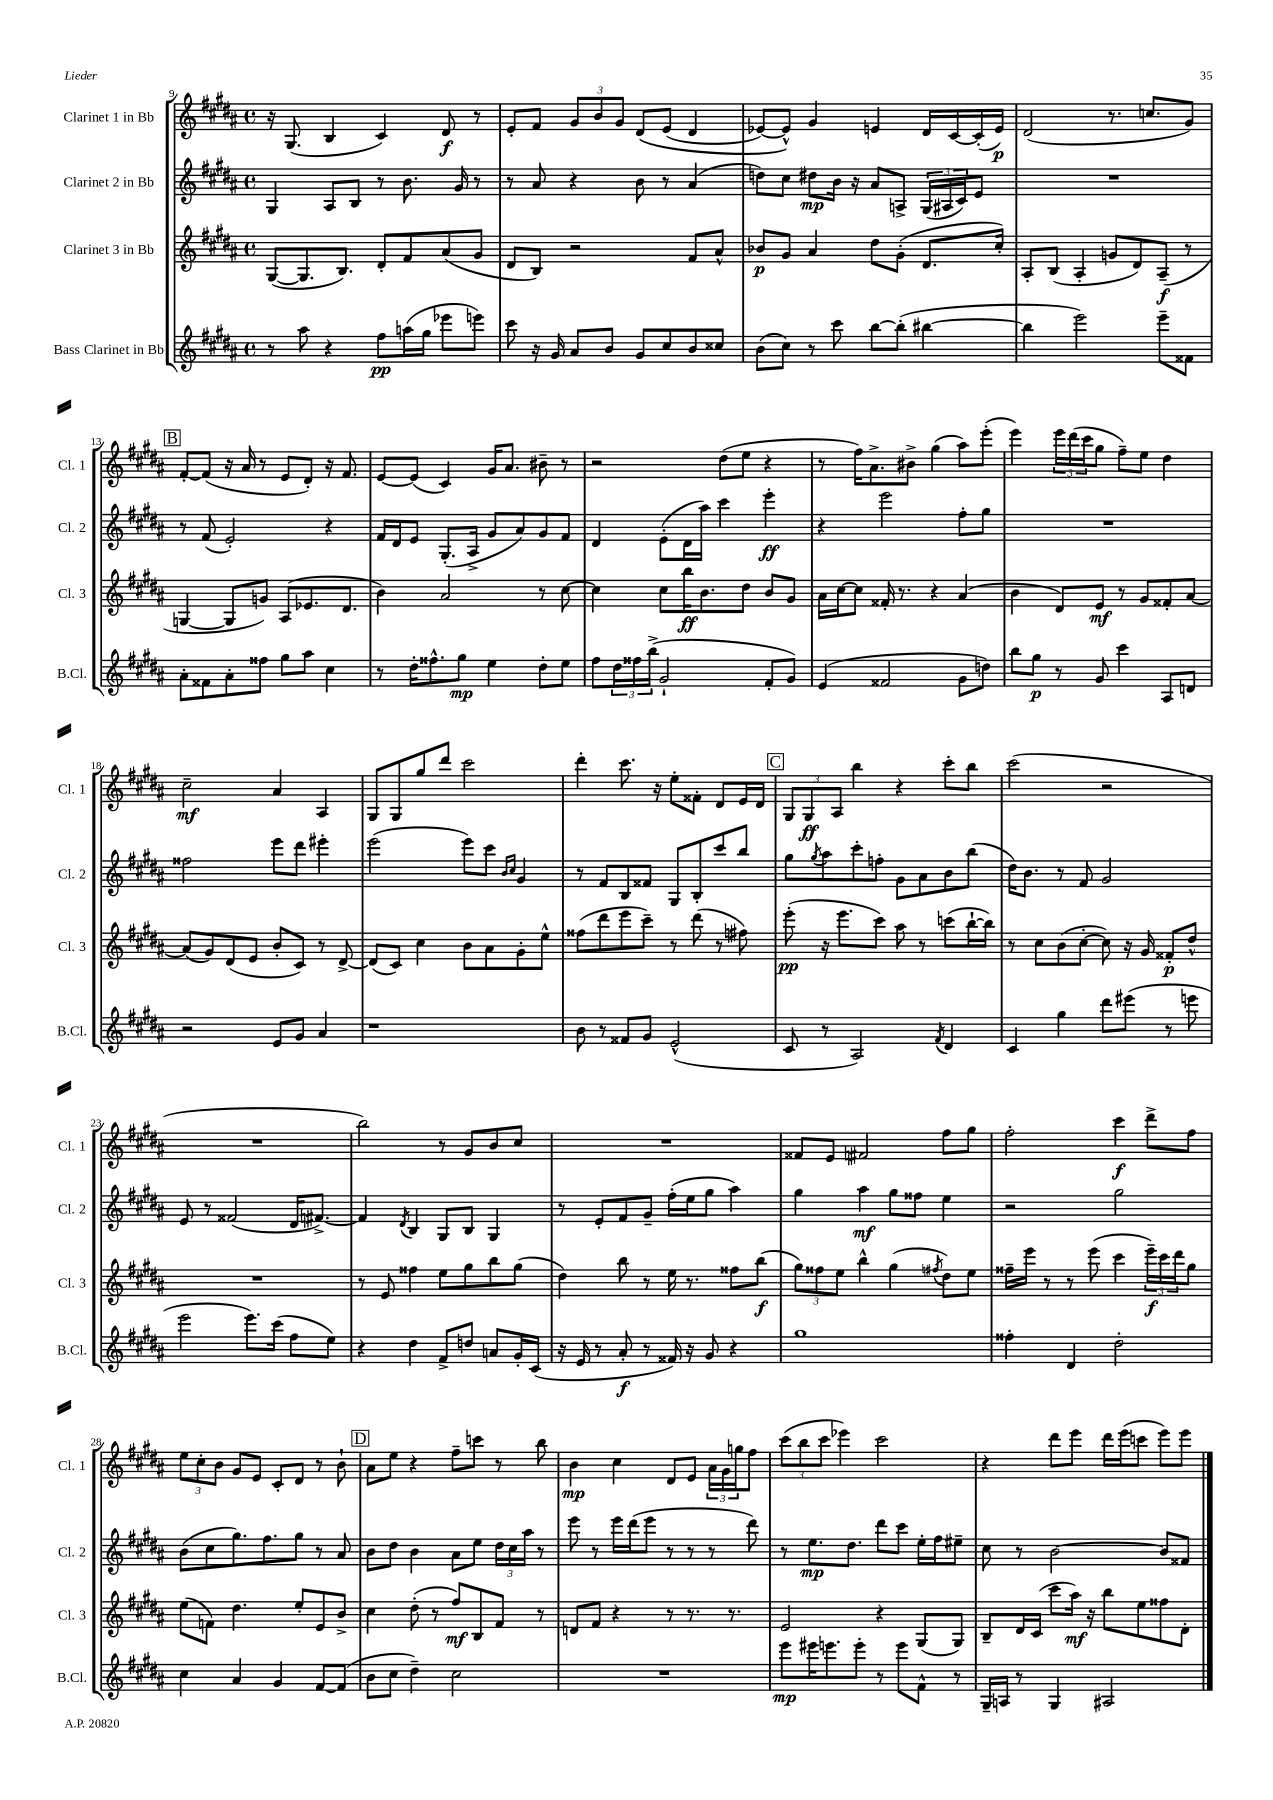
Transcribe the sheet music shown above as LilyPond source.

<<
\new StaffGroup <<
\new Staff = "s0" \with { instrumentName = "Clarinet 1 in Bb" shortInstrumentName = "Cl. 1" } {
    \clef treble \key b \major \defaultTimeSignature \time 4/4
    r16 gis8.( b4 cis'4) dis'8\f r8 |
    e'8-. fis'8 \tuplet 3/2 { gis'8 b'8 gis'8 } dis'8\( e'8( dis'4 |
    ees'8~) ees'8-^\) gis'4 e'4 dis'16 cis'16~ cis'16-.( e'16\p) |
    dis'2( r8. c''8. gis'8) |
    \mark \markup { \box "B" } fis'8~-. fis'8( r16 ais'16 r8 e'8 dis'8-.) r16 fis'8. |
    e'8~ e'8( cis'4) gis'16 ais'8. bis'8-- r8 |
    r2 dis''8( e''8 r4 |
    r8 fis''16) ais'8.-> bis'8-> gis''4( ais''8) e'''8-.( |
    e'''4) \tuplet 3/2 { e'''16 dis'''16( cis'''16 } gis''8 fis''8--) e''8 dis''4 |
    cis''2--\mf ais'4 ais4 |
    gis8 gis8 gis''8 dis'''8 cis'''2 |
    dis'''4-. cis'''8. r16 e''8-. fisis'8-. dis'8 e'16 dis'16 |
    \mark \markup { \box "C" } \tuplet 3/2 { gis8 gis8\ff ais8 } b''4 r4 cis'''8-. b''8 |
    cis'''2( r2 |
    R1 |
    b''2) r8 gis'8 b'8 cis''8 |
    R1 |
    fisis'8 e'8 fis'2 fis''8 gis''8 |
    fis''2-. cis'''4\f dis'''8-> fis''8 |
    \tuplet 3/2 { e''8 cis''8-. b'8 } gis'8 e'8 cis'8-. dis'8 r8 b'8-! |
    \mark \markup { \box "D" } ais'8 e''8 r4 fis''8-- c'''8 r8 b''8 |
    b'4\mp cis''4 dis'8 e'8 \tuplet 3/2 { ais'16 gis'16 g''16 } fis''8 |
    \tuplet 3/2 { cis'''8( b''8 cis'''8 } ees'''4) cis'''2 |
    r4 dis'''8 e'''8 dis'''16 e'''16( c'''8 e'''8) e'''8 \bar "|." |
}
\new Staff = "s1" \with { instrumentName = "Clarinet 2 in Bb" shortInstrumentName = "Cl. 2" } {
    \clef treble \key b \major \defaultTimeSignature \time 4/4
    gis4 ais8 b8 r8 b'8. gis'16 r8 |
    r8 ais'8 r4 b'8 r8 ais'4( |
    d''8) cis''8 dis''8\mp b'16 r16 ais'8 a8-> \tuplet 3/2 { gis16( ais16 cis'16) } e'8 |
    R1 |
    \mark \markup { \box "B" } r8 fis'8( e'2-.) r4 |
    fis'16 dis'16 e'8 gis8.-.( ais16-> gis'8 ais'8) gis'8 fis'8 |
    dis'4 e'8-.( dis'16 ais''16) cis'''4 e'''4-.\ff |
    r4 e'''2 fis''8-. gis''8 |
    R1 |
    fisis''2 e'''8 dis'''8 eis'''4-. |
    e'''2( e'''8) cis'''8 \grace { b'16 cis''16 } gis'4 |
    r8 fis'8 b8 fisis'8 gis8 b8-. cis'''8 b''8 |
    \mark \markup { \box "C" } gis''8 \acciaccatura { gis''8 } ais''8 cis'''8-. f''8-. gis'8 ais'8 b'8 b''8( |
    dis''16) b'8. r8 fis'8 gis'2 |
    e'8 r8 fisis'2( dis'16 fis'8.~->) |
    fis'4 \acciaccatura { dis'8 } b4 gis8 b8 gis4 |
    r8 e'8-. fis'8 gis'8-- fis''16-.( e''16 gis''8 ais''4) |
    gis''4 ais''4\mf gis''8 fisis''8 e''4 |
    r2 gis''2 |
    b'8( cis''8 gis''8.) fis''8. gis''8 r8 ais'8 |
    \mark \markup { \box "D" } b'8 dis''8 b'4 ais'8 e''8 \tuplet 3/2 { dis''16 cis''16 ais''16 } r8 |
    e'''8 r8 e'''16 dis'''16( e'''8 r8 r8 r8 dis'''8) |
    r8 e''8.\mp dis''8. dis'''8 cis'''8 e''16-. fis''16 eis''8-- |
    cis''8 r8 b'2~ b'8 fisis'8 \bar "|." |
}
\new Staff = "s2" \with { instrumentName = "Clarinet 3 in Bb" shortInstrumentName = "Cl. 3" } {
    \clef treble \key b \major \defaultTimeSignature \time 4/4
    gis8~( gis8. b8.) dis'8-. fis'8 ais'8( gis'8 |
    dis'8 b8) r2 fis'8 ais'8-^ |
    bes'8\p gis'8 ais'4 dis''8 gis'8-.( dis'8. cis''16-.) |
    ais8-. b8( ais4-. g'8 dis'8) ais8--\f( r8 |
    \mark \markup { \box "B" } g4~ g8 g'8) ais8( ees'8. dis'8. |
    b'4) ais'2 r8 cis''8~ |
    cis''4 cis''8 b''16\ff b'8. dis''8 b'8 gis'8 |
    ais'16 cis''16~ cis''8 fisis'16-. r8. r4 ais'4( |
    b'4 dis'8) e'8\mf r8 gis'8 fisis'8-. ais'8~ |
    ais'8( gis'8) dis'8( e'8 b'8-. cis'8) r8 dis'8~-> |
    dis'8( cis'8) cis''4 b'8 ais'8 gis'8-. e''8-^ |
    fisis''8( dis'''8 e'''8 cis'''8--) r8 dis'''8( r8 fis''8) |
    \mark \markup { \box "C" } e'''8-.\pp( r16 e'''8. cis'''8) ais''8 r8 c'''8( b''16~-! b''16) |
    r8 cis''8 b'8( cis''8~-. cis''8) r16 gis'16 fisis'8-.\p dis''8-^ |
    R1 |
    r8 e'8 fisis''4 e''8 gis''8 b''8 gis''8( |
    dis''4) b''8 r8 e''16 r8. fisis''8 b''8\f( |
    \tuplet 3/2 { gis''8) fisis''8 e''8 } b''4-^ gis''4( \acciaccatura { fis''8 } dis''8) e''8 |
    fisis''16-- e'''16 r8 r8 e'''8( cis'''4 \tuplet 3/2 { e'''16--\f) cis'''16 dis'''16 } gis''8 |
    e''8( f'8) dis''4. e''8-. e'8 b'8-> |
    \mark \markup { \box "D" } cis''4 dis''8-.( r8 fis''8\mf) b8 fis'8 r8 |
    d'8 fis'8 r4 r8 r8. r8. |
    e'2 r4 gis8( gis8) |
    b8-- dis'16 cis'16( cis'''8 ais''16\mf) r16 b''8 e''8 fisis''8 dis'8-. \bar "|." |
}
\new Staff = "s3" \with { instrumentName = "Bass Clarinet in Bb" shortInstrumentName = "B.Cl." } {
    \clef treble \key b \major \defaultTimeSignature \time 4/4
    r8 ais''8 r4 fis''8\pp a''16( gis''16 ees'''8 e'''8) |
    cis'''8 r16 gis'16 ais'8 b'8 gis'8 cis''8 b'8 cisis''8 |
    b'8( cis''8) r8 cis'''8 b''8~ b''8-.( bis''4~ |
    bis''4 e'''2) e'''8-- fisis'8 |
    \mark \markup { \box "B" } ais'8-. fisis'8 ais'8-. fisis''8 gis''8 ais''8 cis''4 |
    r8 dis''16-. fisis''8.-^ gis''8\mp e''4 dis''8-. e''8 |
    fis''8 \tuplet 3/2 { dis''16 fisis''16 b''16->( } gis'2-! fis'8-. gis'8) |
    e'4( fisis'2 gis'8 d''8) |
    b''8 gis''8\p r8 gis'8 cis'''4 ais8 d'8 |
    r2 e'8 gis'8 ais'4 |
    r1 |
    b'8 r8 fisis'8 gis'8 e'2-^( |
    \mark \markup { \box "C" } cis'8 r8 ais2) \acciaccatura { fis'8 } dis'4 |
    cis'4 gis''4 dis'''8 eis'''8( r8 e'''8 |
    e'''2 e'''8.) cis'''16( fis''8 e''8) |
    r4 dis''4 fis'8-> d''8 a'8 gis'16-. cis'16( |
    r16 e'16 r8 ais'8-.\f r8 fisis'16) r16 gis'8 r4 |
    gis''1 |
    fisis''4-. dis'4 dis''2-. |
    cis''4 ais'4 gis'4 fis'8~ fis'8( |
    \mark \markup { \box "D" } b'8 cis''8 dis''4--) cis''2 |
    R1 |
    e'''8\mp eis'''16 e'''8. e'''8-. r8 e'''8 fis'8-^ r8 |
    gis16-- a16 r8 gis4 ais2 \bar "|." |
}
>>
>>
\layout { \context { \Score currentBarNumber = #9 } }
